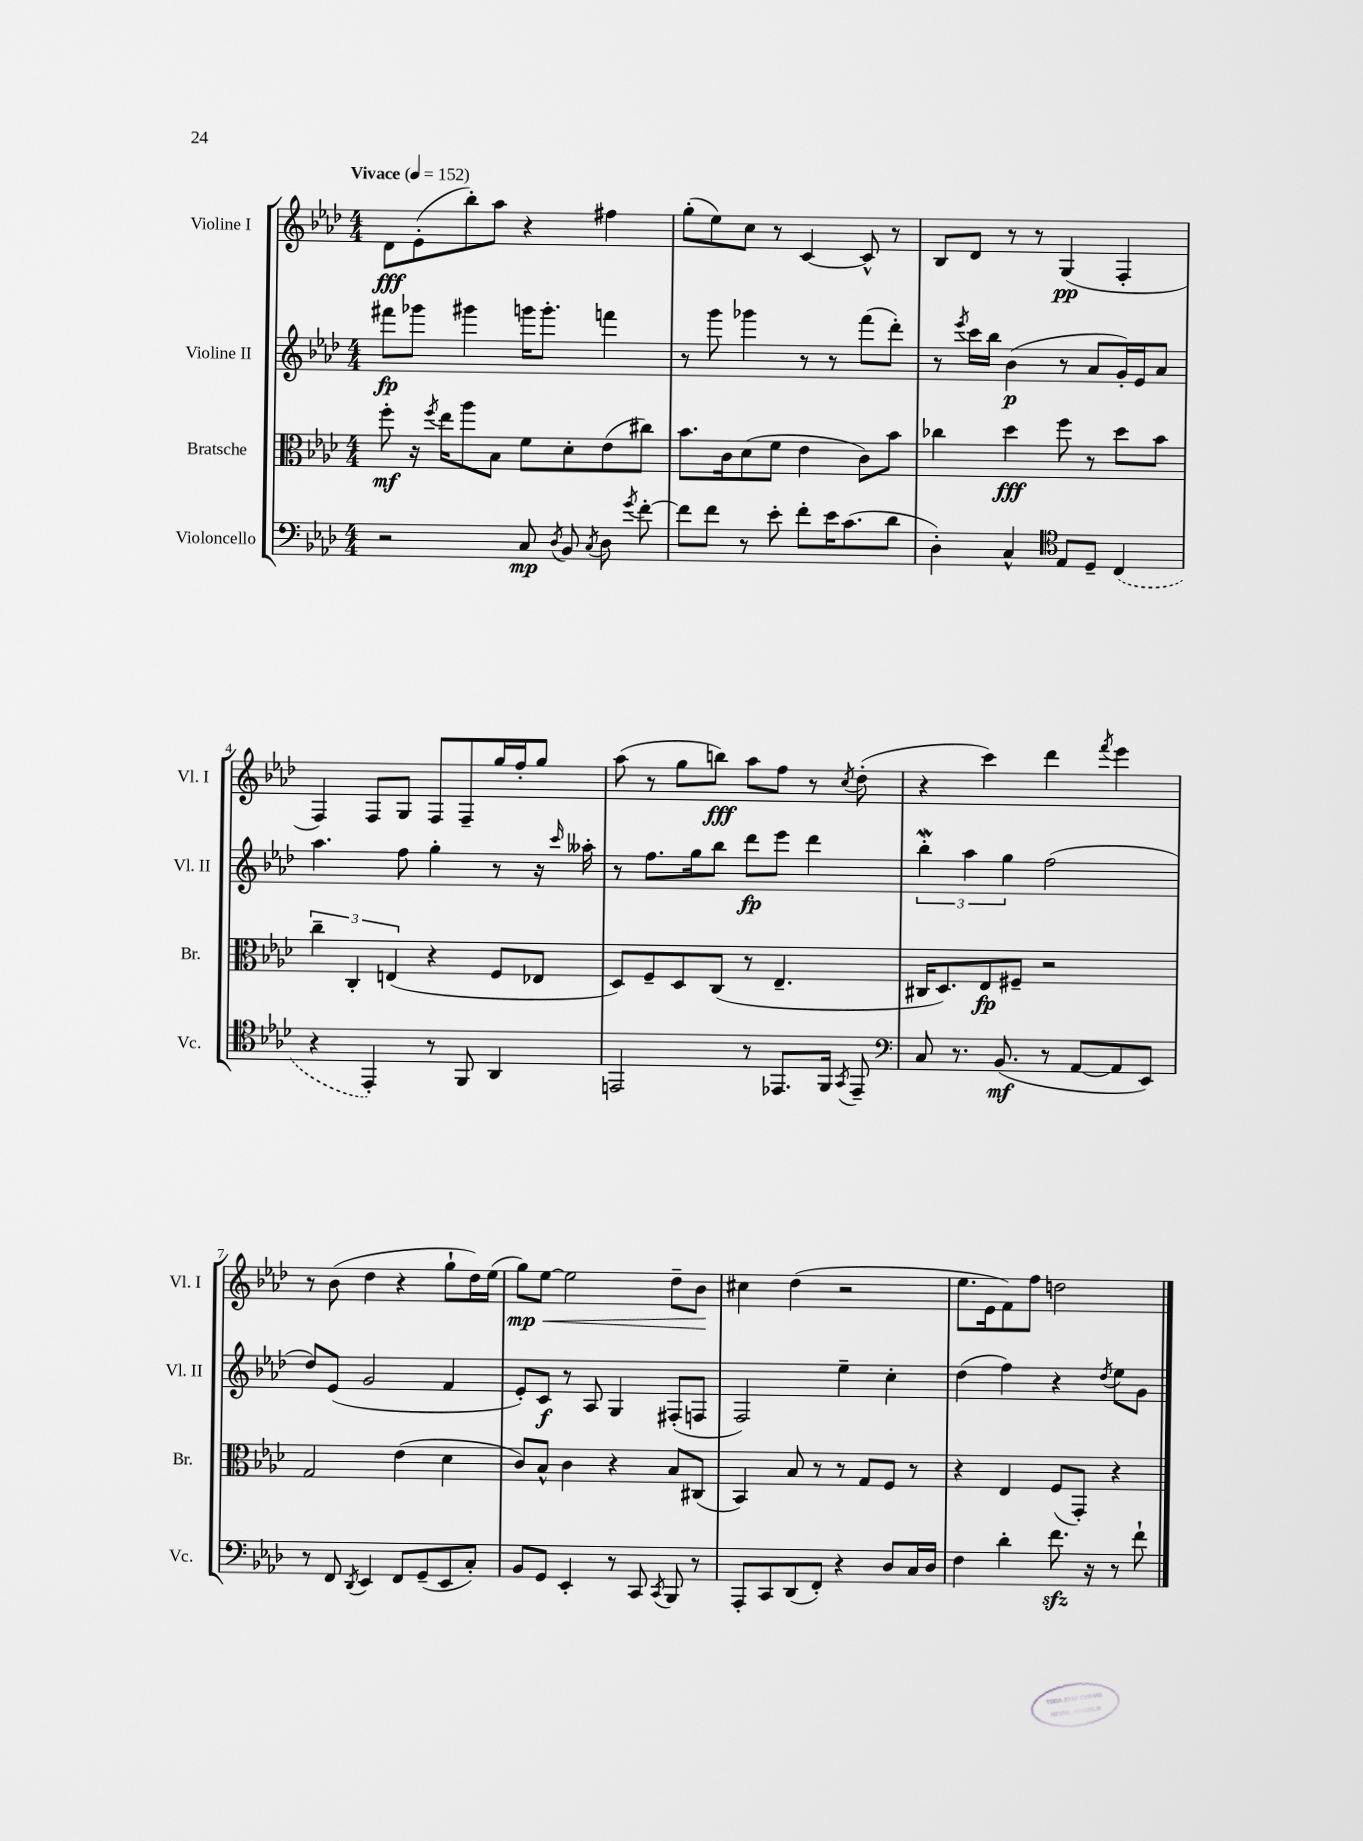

**kern	**dynam	**kern	**dynam	**kern	**dynam	**kern	**dynam
*part4	*part4	*part3	*part3	*part2	*part2	*part1	*part1
*staff4	*staff4	*staff3	*staff3	*staff2	*staff2	*staff1	*staff1
*I"Violoncello	*	*I"Bratsche	*	*I"Violine II	*	*I"Violine I	*
*I'Vc.	*	*I'Br.	*	*I'Vl. II	*	*I'Vl. I	*
*clefF4	*	*clefC3	*	*clefG2	*	*clefG2	*
*k[b-e-a-d-]	*	*k[b-e-a-d-]	*	*k[b-e-a-d-]	*	*k[b-e-a-d-]	*
*M4/4	*	*M4/4	*	*M4/4	*	*M4/4	*
*MM152	*	*MM152	*	*MM152	*	*MM152	*
=1	=1	=1	=1	=1	=1	=1	=1
!	!	!	!	!	!	!LO:TX:a:B:t=Vivace	!
2r	.	8ff'\	mf	8fff#X\L	fp	8d-\L	fff
.	.	16r	.	8ggg-X\J	.	(8e-'\	.
.	.	8qff/	.	.	.	.	.
.	.	16ee-\KL	.	.	.	.	.
.	.	8aa-\	.	4ggg#X\	.	8bb-'\)	.
.	.	8B-\J	.	.	.	8aa-\J	.
8C/	mp	8f\L	.	16gggn\KL	.	4r	.
.	.	.	.	8.ggg'\J	.	.	.
8qD-/	.	.	.	.	.	.	.
8BB-/	.	8d-'\	.	.	.	.	.
8qC/	.	.	.	.	.	.	.
8D-\	.	(8e-\	.	4fffn\	.	4ff#X\	.
8qg/	.	.	.	.	.	.	.
[8f'\	.	8cc#X\J)	.	.	.	.	.
=2	=2	=2	=2	=2	=2	=2	=2
8f\L]	.	8.b-\L	.	8r	.	(8gg'\L	.
8f\J	.	.	.	8ggg\	.	8ee-\)	.
.	.	16c\k	.	.	.	.	.
8r	.	(8d-\	.	4ggg-X\	.	8cc\J	.
8e-'\	.	8f\J	.	.	.	8r	.
8f'\L	.	4e-\	.	8r	.	[4c/	.
16e-\K	.	.	.	8r	.	.	.
(8.c\	.	.	.	.	.	.	.
.	.	8c\L)	.	(8fff\L	.	8c^^/]	.
8d-\J	.	8b-\J	.	8ddd-'\J)	.	8r	.
=3	=3	=3	=3	=3	=3	=3	=3
4D-'\)	.	4cc-X\	.	8r	.	8B-/L	.
.	.	.	.	8qeee-/	.	.	.
.	.	.	.	16ccc\LL	.	8d-/J	.
.	.	.	.	16bb-\JJ	.	.	.
4C^^/	.	4dd-\	fff	(4b-\	p	8r	.
.	.	.	.	.	.	8r	.
*clefC4	*	*	*	*	*	*	*
8E-/L	.	8ff\	.	8r	.	(4G/	pp
8D-~/J	.	8r	.	8a-/L	.	.	.
(4C/	.	8dd-\L	.	16g'/L)	.	4F'/	.
.	.	.	.	16e-/J	.	.	.
.	.	8b-\J	.	8a-/J	.	.	.
!!LO:LB:g=z
=4	=4	=4	=4	=4	=4	=4	=4
4r	.	6cc~\	.	4.aa-\	.	4F/)	.
.	.	6C'/	.	.	.	.	.
4EE-'/)	.	.	.	.	.	8F/L	.
.	.	(6En/	.	.	.	.	.
.	.	.	.	8ff\	.	8G/J	.
8r	.	4r	.	4gg'\	.	8F/L	.
8FF/	.	.	.	.	.	8F~/	.
4AA-/	.	8F/L	.	8r	.	16gg/L	.
.	.	.	.	.	.	16ff'/J	.
.	.	8E-X/J	.	16r	.	8gg/J	.
.	.	.	.	16qqccc/	.	.	.
.	.	.	.	16aa--X'\	.	.	.
=5	=5	=5	=5	=5	=5	=5	=5
2EEn/	.	8D-/L)	.	8r	.	(8aa-\	.
.	.	8F~/	.	8.ff\L	.	8r	.
.	.	8D-/	.	.	.	8gg\L	.
.	.	.	.	16gg\k	.	.	.
.	.	(8C/J	.	8bb-\J	.	8bbn\J)	fff
8r	.	8r	.	8ddd-\L	fp	8aa-\L	.
8.EE-X/L	.	4.E-~/	.	8eee-\J	.	8ff\J	.
.	.	.	.	4ddd-\	.	8r	.
16FF/Jk	.	.	.	.	.	.	.
8qGG/	.	.	.	.	.	8qcc/	.
8EE-~/	.	.	.	.	.	(8dd-'\	.
=6	=6	=6	=6	=6	=6	=6	=6
*clefF4	*	*	*	*	*	*	*
8C/	.	16C#X/KL	.	6bb-W'\	.	4r	.
.	.	8.D-/)	.	.	.	.	.
8.r	.	.	.	.	.	.	.
.	.	.	.	6aa-\	.	.	.
.	.	8E-/	fp	.	.	4ccc\)	.
(8.BB-/	mf	.	.	.	.	.	.
.	.	.	.	6gg\	.	.	.
.	.	8F#X~/J	.	.	.	.	.
8r	.	2r	.	(2ff\	.	4ddd-\	.
[8AA-/L	.	.	.	.	.	.	.
.	.	.	.	.	.	8qfff/	.
8AA-/]	.	.	.	.	.	4eee-\	.
8EE-/J)	.	.	.	.	.	.	.
!!LO:LB:g=z
=7	=7	=7	=7	=7	=7	=7	=7
8r	.	2G/	.	8dd-/L)	.	8r	.
8FF/	.	.	.	(8e-/J	.	(8b-\	.
8qDD-/	.	.	.	.	.	.	.
4EE-/	.	.	.	2g/	.	4dd-\	.
8FF/L	.	(4e-\	.	.	.	4r	.
(8GG~/	.	.	.	.	.	.	.
8EE-/	.	4d-\	.	4f/	.	8gg`\L	.
8C'/J)	.	.	.	.	.	16dd-\L)	.
.	.	.	.	.	.	(16ee-\JJ	.
=8	=8	=8	=8	=8	=8	=8	=8
!	!	!	!	!	!	!	!LO:HP:b
8BB-/L	.	8c/L)	.	8e-'/L)	.	8gg\L)	< mp
8GG/J	.	8B-^^/J	.	8c/J	f	[8ee-\J	.
4EE-'/	.	4c\	.	8r	.	2ee-\]	.
.	.	.	.	8A-/	.	.	.
8r	.	4r	.	4G/	.	.	.
8CC/	.	.	.	.	.	.	.
8qCC/	.	.	.	.	.	.	.
8BBB-/	.	8B-/L	.	(8F#X'/L	.	8dd-~\L	.
8r	.	(8C#X/J	.	8Fn/J	.	8b-\J	.
.	.	.	.	.	.	.	[
=9	=9	=9	=9	=9	=9	=9	=9
8AAA-'/L	.	4BB-/)	.	2F/)	.	4cc#X\	.
8CC/	.	.	.	.	.	.	.
(8DD-/	.	8B-/	.	.	.	(4dd-\	.
8FF'/J)	.	8r	.	.	.	.	.
4r	.	8r	.	4ee-~\	.	2r	.
.	.	8G/L	.	.	.	.	.
8D-/L	.	8F/J	.	4cc'\	.	.	.
16C/L	.	8r	.	.	.	.	.
16D-/JJ	.	.	.	.	.	.	.
=10	=10	=10	=10	=10	=10	=10	=10
4F\	.	4r	.	(4dd-\	.	8.ee-\L	.
.	.	.	.	.	.	16e-\k	.
4d-'\	.	4E-/	.	4ff\)	.	8f\)	.
.	.	.	.	.	.	8ff\J	.
8.fzz\	.	(8F/L	.	4r	.	2ddn\	.
.	.	8GG'/J)	.	.	.	.	.
16r	.	.	.	.	.	.	.
.	.	.	.	8qdd-/	.	.	.
8r	.	4r	.	8ee-\L	.	.	.
8f`\	.	.	.	8g\J	.	.	.
==	==	==	==	==	==	==	==
*-	*-	*-	*-	*-	*-	*-	*-
